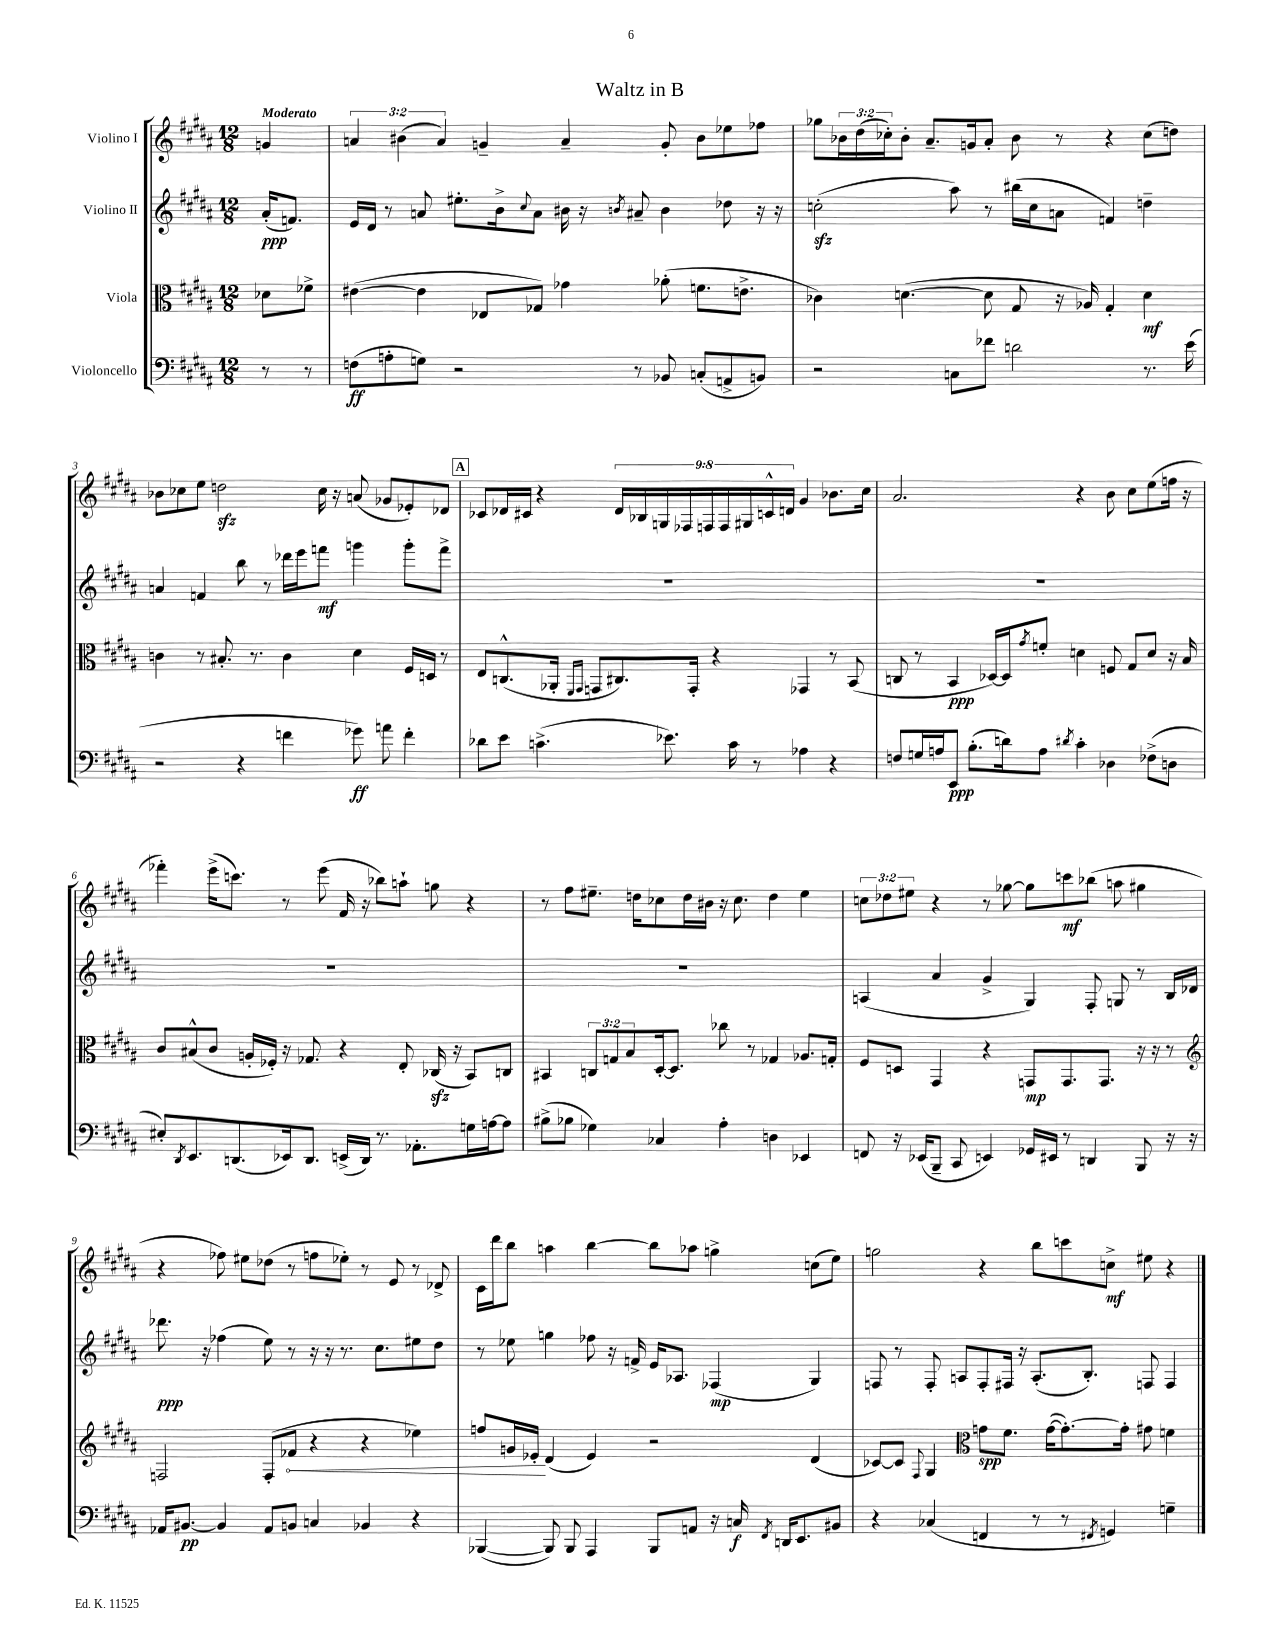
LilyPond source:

\header { title = "Waltz in B" }
<<
\new StaffGroup <<
\new Staff = "s0" \with { instrumentName = "Violino I" } {
    \clef treble \key b \major \numericTimeSignature \time 12/8 \override Staff.TupletNumber.text = #tuplet-number::calc-fraction-text \partial 4 \tempo "Moderato"
    g'4 |
    \tuplet 3/2 { a'4 bis'4( a'4) } g'4-- a'4-- g'8-. bis'8 ees''8 fes''8 |
    ges''8 \tuplet 3/2 { bes'16 dis''16( ces''16-.) } bes'8-. ais'8.-- g'16 ais'8-. bes'8 r8 r4 ces''8( d''8) |
    bes'8 ces''8 e''8 d''2\sfz ces''16 r16 a'8( ges'8 ees'8-.) des'8 |
    \mark \markup { \box "A" } ces'8 des'16 cis'16 r4 \tuplet 9/8 { des'16 bes16 g16 fes16 f16 f16 gis16 c'16-^ d'16 } gis'4 bes'8. cis''16 |
    ais'2. r4 b'8 cis''8 e''8( f''16 r16 |
    fes'''4-.) e'''16->( c'''8.) r8 e'''8( fis'16 r16 bes''8) a''8-! g''8 r4 |
    r8 fis''8 eis''8.-- d''16 ces''8 d''16 bis'16 r16 ces''8. d''4 eis''4 |
    \tuplet 3/2 { c''8 des''8 eis''8 } r4 r8 ges''8~ ges''8 c'''8\mf bes''8( a''8 gis''4 |
    r4 fes''8) eis''8 des''8( r8 f''8 ees''8-.) r8 e'8 r8 des'8-> |
    cis'16 dis'''16 b''8 a''4 b''4~ b''8 aes''8 g''4-> c''8( e''8) |
    g''2 r4 b''8 c'''8 c''8->\mf eis''8 r4 \bar "|." |
}
\new Staff = "s1" \with { instrumentName = "Violino II" } {
    \clef treble \key b \major \numericTimeSignature \time 12/8 \partial 4
    ais'16-.\ppp( f'8.) |
    e'16 dis'16 r8 a'8 eis''8.-. b'16-> \appoggiatura { cis''8 } a'8 bis'16 r16 \acciaccatura { b'8 } ais'8-- b'4 des''8 r16 r16 |
    c''2-.\sfz( ais''8) r8 bis''16( c''16 a'8 f'4) d''4-- |
    a'4 f'4 b''8 r8 des'''16 e'''16 f'''8\mf g'''4 g'''8-. f'''8-> |
    \mark \markup { \box "A" } R1. |
    R1. |
    R1. |
    R1. |
    a4( ais'4 gis'4-> gis4) fis8-. g8 r8 b16 des'16 |
    des'''8.\ppp r16 fes''4( e''8) r8 r16 r16 r8. cis''8. eis''8 dis''8 |
    r8 ees''8 g''4 fes''8 r16 f'16-> e'16 aes8. fes4\mp( gis4) |
    f8 r8 f8-. a8 f8-. fis16 r16 a8.-.( b8.-.) f8 f4 \bar "|." |
}
\new Staff = "s2" \with { instrumentName = "Viola" } {
    \clef alto \key b \major \numericTimeSignature \time 12/8 \override Staff.TupletNumber.text = #tuplet-number::calc-fraction-text \partial 4
    des'8 fes'8-> |
    eis'4~( eis'4 ees8 ges8) ges'4 aes'8-.( f'8. e'8.-> |
    ces'4) d'4.~( d'8 gis8 r16 aes16) gis4-. d'4\mf |
    c'4 r8 bis8.-. r8. c'4 dis'4 fis16 d16 r8 |
    \mark \markup { \box "A" } e8 c8.-^( aes,16-. \grace { fis,16 gis,16 } g,8 cis8.) g,16-. r4 ges,4 r8 b,8( |
    c8 r8 b,4\ppp des16~) des16 \acciaccatura { gis'8 } f'8-. d'4 f8 gis8 d'8 r16 b16 |
    cis'8 bis8-^( cis'8 a16-. fes16-.) r16 ges8. r4 e8-. ces16\sfz( r16 b,8) c8 |
    bis,4 \tuplet 3/2 { c8 g8 b8 } dis16~-. dis8. ces''8 r8 ges4 aes8. g16-. |
    fis8 d8 gis,4 r4 g,8\mp g,8. g,8. r16 r16 r8 |
    \clef treble f2 f8-.( \once \override Hairpin.circled-tip = ##t fes'8\< r4 r4 ees''4) |
    f''8 g'16 ees'16-.\! dis'4( ees'4) r2 dis'4( |
    ces'8~) ces'8 \appoggiatura { fis8 } gis4 \clef alto g'8\spp fis'8. g'16~( g'8.~-.) g'16-. gis'8 f'4 \bar "|." |
}
\new Staff = "s3" \with { instrumentName = "Violoncello" } {
    \clef bass \key b \major \numericTimeSignature \time 12/8 \partial 4
    r8 r8 |
    f8\ff( a8-. g8) r2 r8 bes,8 c8-.( a,8-> b,8) |
    r2 c8 fes'8 d'2 r8. e'16( |
    r2 r4 f'4 ges'8\ff) a'8 f'4-. |
    \mark \markup { \box "A" } des'8 e'8 c'4.->( ees'8.) c'16 r8 aes4 r4 |
    f8 g16 a16 e,8\ppp b8.-.( d'16) a8 \acciaccatura { dis'8 } cis'4-. des4 fes8->( d8 |
    eis8-.) \acciaccatura { dis,8 } e,8. d,8.( ees,16) d,8. e,16->( d,16) r8. aes,8.-. g16 a16~ a8 |
    bis8->( bes8 ges4) ces4 ais4-. d4 ees,4 |
    f,8 r16 ees,16( b,,8-- cis,8 e,4) ges,16 eis,16 r8 d,4 b,,8 r16 r16 |
    aes,16 bis,8.~\pp bis,4 aes,8 b,8 c4 bes,4 r4 |
    bes,,4~( bes,,8) bes,,8 ais,,4 bes,,8 a,8 r16 c16\f \acciaccatura { fis,8 } d,16 e,8. bis,8 |
    r4 ces4( f,4 r8 r8 \acciaccatura { fis,8 } g,4) g4-- \bar "|." |
}
>>
>>
